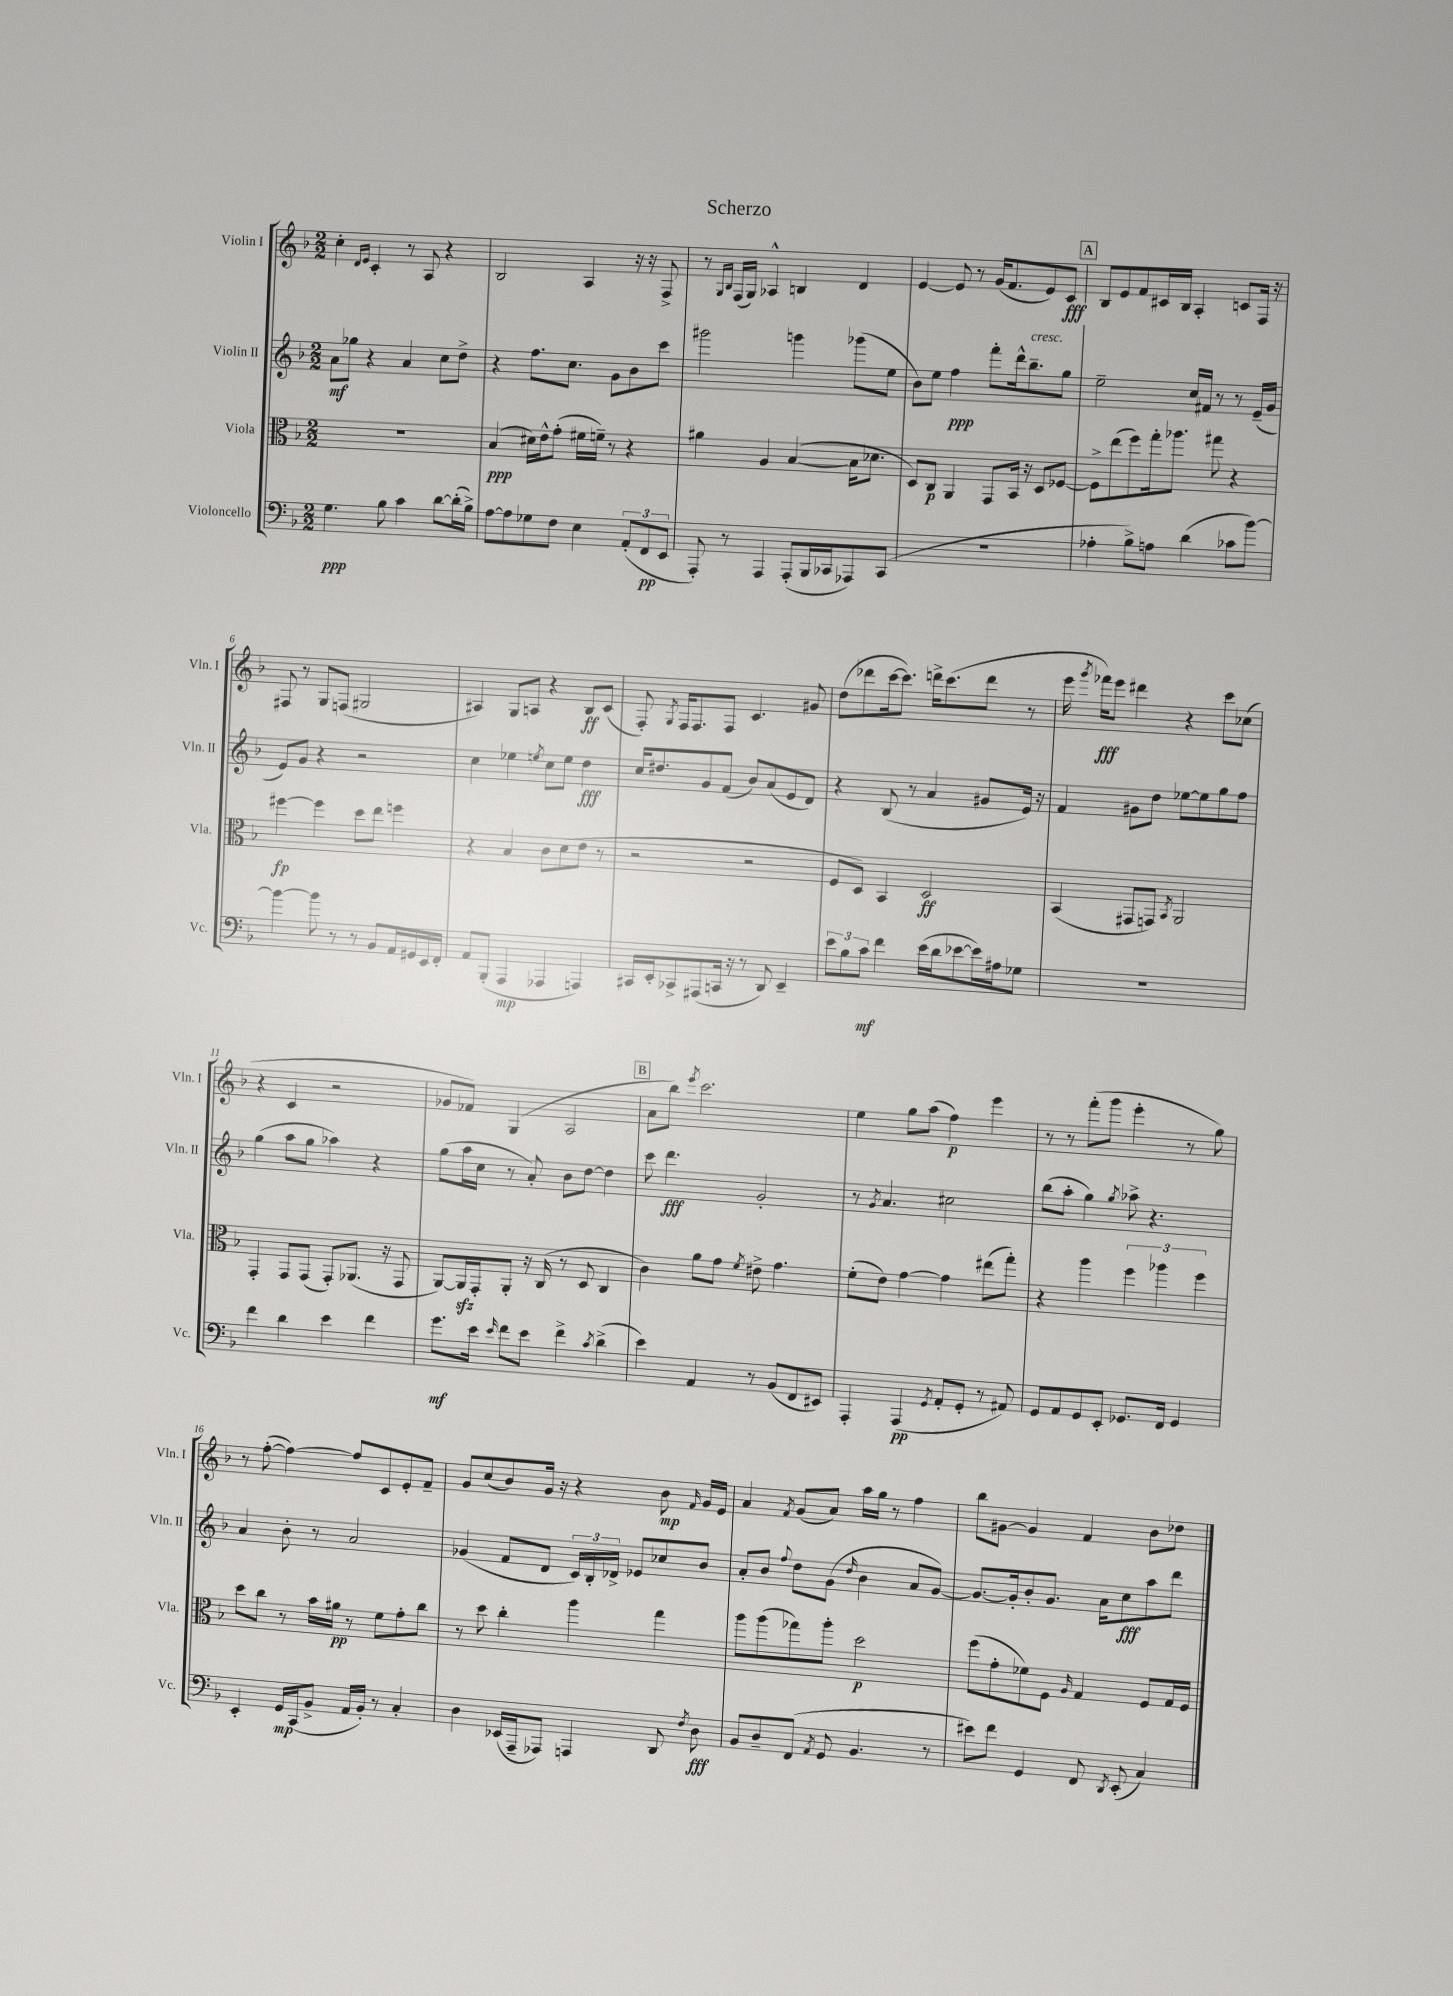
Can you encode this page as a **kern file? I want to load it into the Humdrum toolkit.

**kern	**kern	**kern	**kern
*staff4	*staff3	*staff2	*staff1
*clefF4	*clefC3	*clefG2	*clefG2
*k[b-]	*k[b-]	*k[b-]	*k[b-]
*M2/2	*M2/2	*M2/2	*M2/2
4.G	1r	8a	4cc'
.	.	8gg-	.
.	.	.	16qqd
.	.	.	16qqe
.	.	4r	4c'
8B-	.	.	.
4c	.	4a	8r
.	.	.	8A
[8d	.	8cc	4r
(16d']	.	8dd^	.
16B-^)	.	.	.
=	=	=	=
[8A	(4B-	4r	2B-
8A]	.	.	.
8G-	16d#)	8.ff	.
.	16e^^	.	.
8F	(8g'	.	.
.	.	8.cc	.
4E	16f#	.	4A
.	16f~)	.	.
.	8r	8g	.
(12AA'	4r	8b-	16r
.	.	.	16r
12FF	.	.	.
.	.	8ccc	8F^
12EE	.	.	.
=	=	=	=
8AAA')	4a#	2ggg#	8r
.	.	.	16qqG
.	.	.	16qqB-
8r	.	.	(16F
.	.	.	16G)
4AAA	4A	.	4A-^^
(8AAA'	([4B-	4ggg	4B
16BBB-	.	.	.
16CC-	.	.	.
8AAA-)	16B-]	(8ggg-	4d
.	8.d-	.	.
(8CC-	.	8ee	.
=	=	=	=
1r	8D)	8b-)	[4e
.	8C	8ee	.
.	4AA	4ff	8e]
.	.	.	8r
.	8GG	8fff'	(16g
.	.	.	8.f
.	16BB-	16ddd^^	.
.	16r	8.bb-~	.
.	8D	.	8e)
.	[8F-	8gg	8c
=	=	=	=
4A-'	8F-^]	2ee~	8B-
.	(8ee	.	8e
8B-^)	8ff)	.	8f
8A	16gg'	.	16c#
.	8.aa-	.	16B-
(4d	.	16cc	4A'
.	.	16f#	.
.	8gg#	8r	.
8c-	4r	8r	8c
[8b-)	.	(16e~	16F
.	.	16g	16r
=	=	=	=
4b-_	[4ff#	8e)	8F#
.	.	8g	8r
8b-]	4ff#]	4r	8G
8r	.	.	(8F
8r	8dd	2r	2G#
8BB-	8ee	.	.
16AA	4ff	.	.
16GG#	.	.	.
16EE	.	.	.
16FF'	.	.	.
=	=	=	=
8AA	4r	4cc	4A#)
(8BBB-'	.	.	.
4AAA	4B-	4ee-	8G
.	.	.	8A
.	.	8qee	.
4AAA-	8c	8cc	4r
.	(8d	8ee	.
4AAA)	8e	4dd	8B-
.	8r	.	(8c
=	=	=	=
16CC#	2r	16cc	8F')
16EE'	.	8.dd#	.
.	.	.	8qG
8CC-^	.	.	16F
.	.	.	8.F
(8AAA#	.	8g	.
16CC	.	(8f	8F
16r	.	.	.
8r	2r	8b-)	4.c
8DD)	.	(8a	.
4EE~	.	8e	.
.	.	8d)	8g#
=	=	=	=
12e	8F	4r	(8dd
12B-	.	.	.
.	8D)	.	8ddd-
12c	.	.	.
4f	4BB-	(8B-	[16ccc
.	.	.	8.ccc])
.	.	8r	.
(16e	2D	4a	16ddd^
16d	.	.	(8.ccc
[8e-	.	.	.
16e-])	.	8g#	8ddd
16A#	.	.	.
8G-	.	16e)	8r
.	.	16r	.
=	=	=	=
1r	(4BB-	4f	16eee
.	.	.	8qggg
.	.	.	16fff-)
.	.	.	8eee
.	8GG#	8g#	4ddd#
.	8GG)	8dd	.
.	8qBB-	.	.
.	2AA	[8ee-	4r
.	.	8ee-]	.
.	.	8gg	8ccc
.	.	8ff	(8cc-
=	=	=	=
4f	4GG'	(4gg	4r
4d	8GG	8aa	4c
.	(8GG	8gg	.
4e	8GG')	4aa-)	2r
.	(8.AA-	.	.
4f	.	4r	.
.	16r	.	.
.	8GG	.	.
=	=	=	=
8.g	[8AA)	(8gg	8g-
.	16AA]	16aa	8f-)
16e	16GG'	16cc	.
16qqe	.	.	.
8f	8AA'	8r	(4G
8e	16r	8a')	.
.	(16C	.	.
4f^	8r	8b-	2A
.	8D	[8dd	.
8qc	.	.	.
(4d^	4C	4dd]	.
=	=	=	=
4e)	4c)	8ccc	8a
.	.	4.ddd	8bb-)
.	.	.	8qeee
4AA	8a	.	2.ccc
.	8g	.	.
.	8qf	.	.
8r	8e#^	2g'	.
(8BB-	4.g	.	.
8FF	.	.	.
8EE#)	.	.	.
=	=	=	=
4AAA'	(8f'	8r	4ee
.	.	8qg	.
.	8e)	4.a	.
(4AAA	[4g	.	8gg
.	.	.	(8aa
8qGG	.	.	.
8AA'	4g]	2cc#	4ff)
8GG'	.	.	.
8r	(8ee#	.	4eee
8AA#)	8gg')	.	.
=	=	=	=
8GG	4r	(8bb-	8r
8AA	.	8aa'	8r
8GG	4aa	4gg)	(8fff'
8EE'	.	.	8ggg
.	.	8qgg	.
8.GG-	6ff	8aa-^	4eee'
.	.	4.r	.
.	6aa-	.	.
16FF	.	.	.
4GG-	.	.	8r
.	6ff	.	.
.	.	.	8gg)
=	=	=	=
4EE'	8dd	4a	8r
.	8cc	.	([8ff'
16GG	8r	8b-'	4ff_)
(16CC	.	.	.
8BB-^	16b-	8r	.
.	16a#	.	.
16AA	8r	2a	8ff]
16BB-')	.	.	.
8r	8f	.	8c
4C'	8g'	.	8e'
.	8cc	.	8f~
=	=	=	=
4D	8r	(4g-	8g
.	8dd	.	(8cc
(16EE-	4cc'	8f	8b-)
16AAA~	.	.	.
8AAA-)	.	8d	16g
.	.	.	16r
4AAA	4aa	24c)	4r
.	.	24B-'	.
.	.	24d-^	.
.	.	8e-	.
8DD	4gg	8cc-	8b-
8qF	.	.	16qqf
8D	.	8b-	16g
.	.	.	16e
=	=	=	=
8BB-	8aa	8a'	4a
8D~	(8aa	8b-	.
.	.	8qqff	8qf
(8FF	8gg-)	8dd	(8g
8qAA	.	.	.
8GG	8aa'	(8g	8a)
.	.	16qqdd	.
4.BB-	2dd	4b-	16aa
.	.	.	16gg
.	.	.	8r
.	.	8a	4ff
8r	.	[8g)	.
=	=	=	=
8e#)	(8ff	8.g_	8bb-
8f	8g'	.	[8g#
.	.	16g']	.
4GG	8f-)	8b-'	4g#]
.	8F	8.g	.
.	16qqA	.	.
8FF	4G	.	4f
.	.	16a	.
8qDD	.	.	.
(8EE'	.	8cc	.
4C)	8F	8aa	8b-
.	16G	8ddd	8dd-
.	16F	.	.
==	==	==	==
*-	*-	*-	*-
